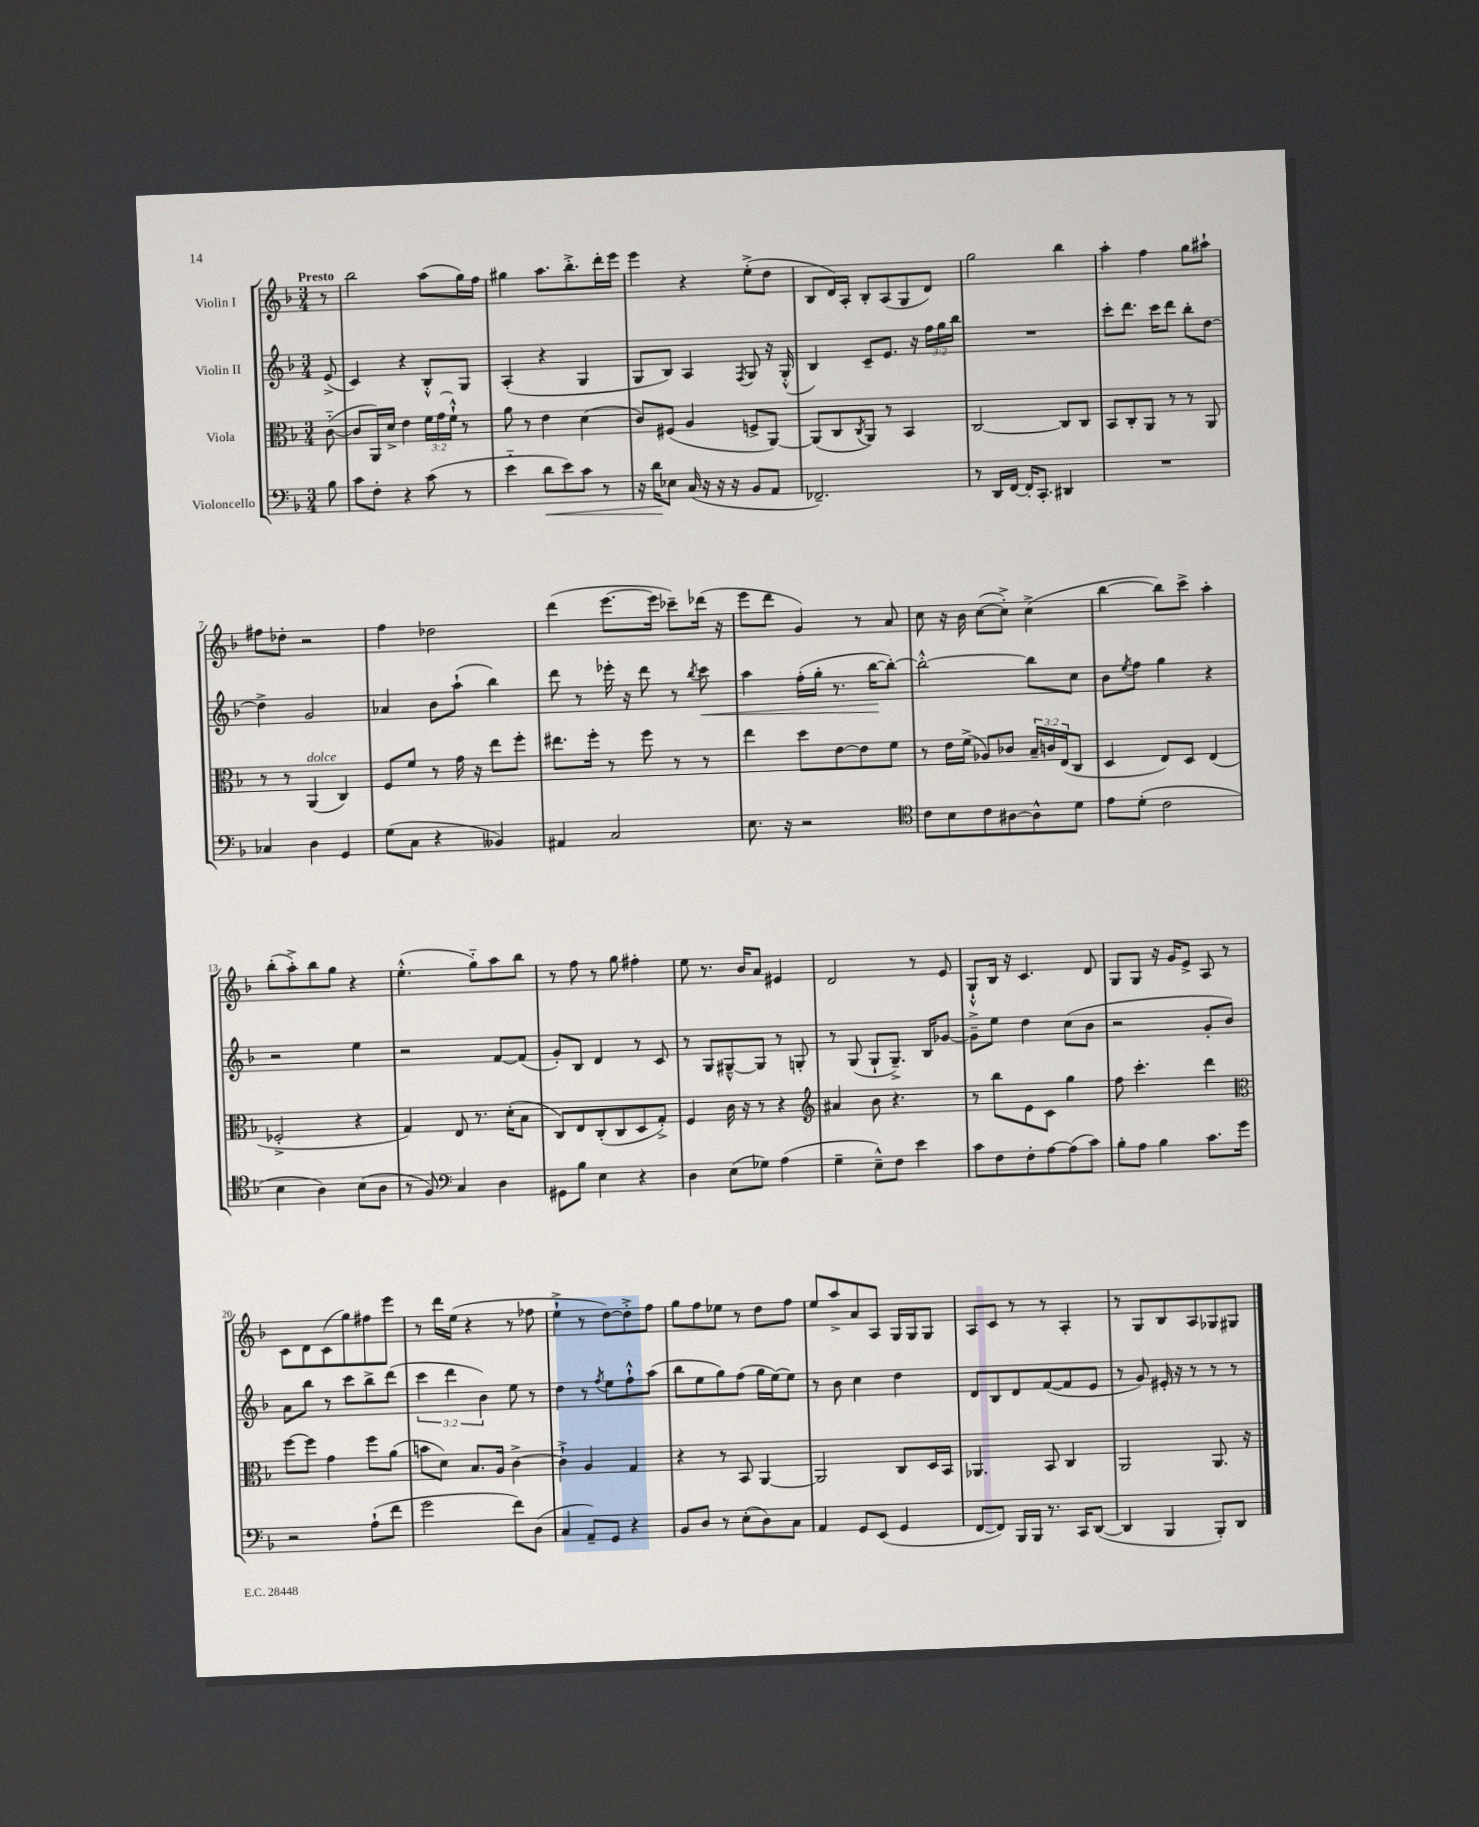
<<
\new StaffGroup <<
\new Staff = "s0" \with { instrumentName = "Violin I" } {
    \clef treble \key f \major \numericTimeSignature \time 3/4 \partial 8 \tempo "Presto"
    r8 |
    bes''2 a''8( g''16) f''16 |
    gis''4 a''8. bes''8.-.-> d'''16-. e'''16 |
    e'''4 r4 e''8-.->( d''8 |
    bes8 d'16) a16-. bes8-. a8( g8 d'8) |
    g''2 bes''4 |
    a''4-. f''4 g''8 ais''8-! |
    fis''8 des''8-. r2 |
    f''4 des''2 |
    d'''4( e'''8.~ e'''16 ces'''8--) des'''16( r16 |
    e'''8 d'''8 g'4) r8 a'8 |
    c''8 r16 bes'16 c''8~( c''8-.->) c''4->( |
    bes''4~ bes''8) c'''8-> a''4-. |
    bes''8-.( a''8-.->) bes''8 g''8 r4 |
    e''4.-.-^( g''8-_) a''8 bes''8 |
    r8 f''8 r8 g''8 fis''4-. |
    e''8 r8. bes'16 a'8 eis'4 |
    d'2 r8 e'8 |
    g8-!-^ bes16 r16 c'4. d'8 |
    g8 g8 r16 g'16 e'8-> a8 r8 |
    c'8 d'8 c'8( g''8) fis''8 e'''8 |
    r8 d'''16 e''16( r4 r8 fes''8 |
    e''4-!-> r8 d''8~) d''8-.-> f''8 |
    g''8 f''8 ees''8 r8 d''8 f''8 |
    e''8 a''8-> a'8 a8 g16 g16 g8 |
    a8 c'8 r8 r8 a4-. |
    r8 g8 bes8 a8 ges8 gis8 \bar "|." |
}
\new Staff = "s1" \with { instrumentName = "Violin II" } {
    \clef treble \key f \major \numericTimeSignature \time 3/4 \override Staff.TupletNumber.text = #tuplet-number::calc-fraction-text \partial 8
    e'8->( |
    c'4) r4 bes8-.-^ g8 |
    a4-.( r4 g4 |
    g8 bes8) a4 \acciaccatura { f8 } g8 r16 g16-.-^( |
    bes4) c'8-- e'8. r16 \tuplet 3/2 { f''16 g''16 bes''16 } |
    R2. |
    c'''8-. d'''8. c'''16 d'''8 bes''8-. d''8~ |
    d''4-> g'2 |
    aes'4 bes'8 a''8-!( bes''4) |
    d'''8 r8 ees'''16-. r16 d'''8 r8 \acciaccatura { bes''8 } c'''8\< |
    a''4 f''16-.( g''16-. r8. bes''16~\! bes''8~-.) |
    bes''2~-.-^ bes''8 c''8 |
    bes'8 \acciaccatura { e''8 } f''8 g''4 r4 |
    r2 e''4 |
    r2 f'8~ f'8( |
    g'8-.) bes8 d'4 r8 c'8 |
    r8 g8 gis8~---^ gis8 r8 g8-. |
    r8 g8( g8-! g8.--->) bes16 ges'8~ |
    ges'8---> e''8 d''4 c''8( bes'8 |
    r2 g'8-. bes'8) |
    a'8 bes''8 r8 c'''8 bes''8-> d'''8( |
    \tuplet 3/2 { c'''4 d'''4 bes'4) } e''8 r8 |
    d''4 r8 \acciaccatura { f''8 } e''8 f''8-!-^ a''8( |
    bes''8 e''8 g''8) f''8( g''16 e''16~) e''8 |
    r8 bes'8 c''4 d''4 |
    d'8 bes8 d'8 f'8~( f'8 e'8 |
    r8 g'8) eis'16-. r16 r8 r8 r8 \bar "|." |
}
\new Staff = "s2" \with { instrumentName = "Viola" } {
    \clef alto \key f \major \numericTimeSignature \time 3/4 \override Staff.TupletNumber.text = #tuplet-number::calc-fraction-text \partial 8
    c'8~-_( |
    c'8 a,16) d'16-> e'4 \tuplet 3/2 { f'16 g'16( f'16-!-^) } r8 |
    a'8 r8 e'4 d'4( |
    c'8) fis8( a4 f8-> a,8~) |
    a,8( c8 \acciaccatura { c8 } a,8) r8 bes,4 |
    c2~ c8 c8 |
    bes,8 c8-. a,8 r8 r8 a,8 |
    r8 r8 a,4^\markup { \italic "dolce" }( c4) |
    f8 f'8 r8 g'16 r16 e''8 f''8-. |
    eis''8. f''16-. r8 f''8 r8 r8 |
    e''4 d''8 e'8~ e'8 f'8 |
    r8 e'16 f'16->( aes8) ces'8 \tuplet 3/2 { bes16-- c'16 e16( } c8 |
    d4 e8) d8 e4( |
    fes2-.-> r4 |
    g4) e8 r8. d'16-.( bes8 |
    c8) e8 c8-.( c8 d8 g8-.->) |
    f4 c'16 r16 r8 r4 |
    \clef treble ais'4 bes'8 r4. |
    r8 bes''8 e'8 c'8 g''4 |
    f''8 c'''4.-. d'''4 |
    \clef alto f''8~ f''8 g'4 f''8 a'8( |
    b'8 d'8) bes8. a16 c'4~-> |
    c'4-!-> a4 g4 |
    r4 r8 bes,8 a,4~ |
    a,2 c8 d16 bes,16 |
    aes,4. bes,8 c4 |
    a,2 a,8. r16 \bar "|." |
}
\new Staff = "s3" \with { instrumentName = "Violoncello" } {
    \clef bass \key f \major \numericTimeSignature \time 3/4 \partial 8
    bes8 |
    c'8 f8-. r4 c'8( r8 |
    e'4-_ d'8\< e'8) c'8 r8 |
    r16 d'16\! ees8 c16( r16 r16 r16 bes,8 a,8 |
    fes,2.--) |
    r8 d,16 f,16~ f,16-. c,8.-. dis,4 |
    R2. |
    ces4 d4 g,4 |
    g8( c8 r4 beses,4) |
    ais,4 c2 |
    e8. r16 r2 |
    \clef tenor c'8 bes8 c'8 ais8~ ais8-^ d'8 |
    e'8 d'8-.( c'2 |
    bes4 a4) bes8( a8 |
    r8 f8) \clef bass c4 d4 |
    gis,8 bes8 e4 r4 |
    d4 e8( ges8) a4( |
    g4-- e8---^) f8 e'4 |
    c'8 f8 f8-. a8~ a8( c'8) |
    bes8-. a8 bes4 c'8. g'16 |
    r2 a8-!( f'8 |
    g'2 f'8) d8( |
    c4 a,8--) g,8 r4 |
    bes,8 d8 r8 e8-.( d8) c8 |
    a,4 g,8 e,8( g,4 |
    f,8~ f,8) bes,,16 bes,,16 r8. c,16 d,8~( |
    d,4 bes,,4 bes,,8-.) d,8 \bar "|." |
}
>>
>>
